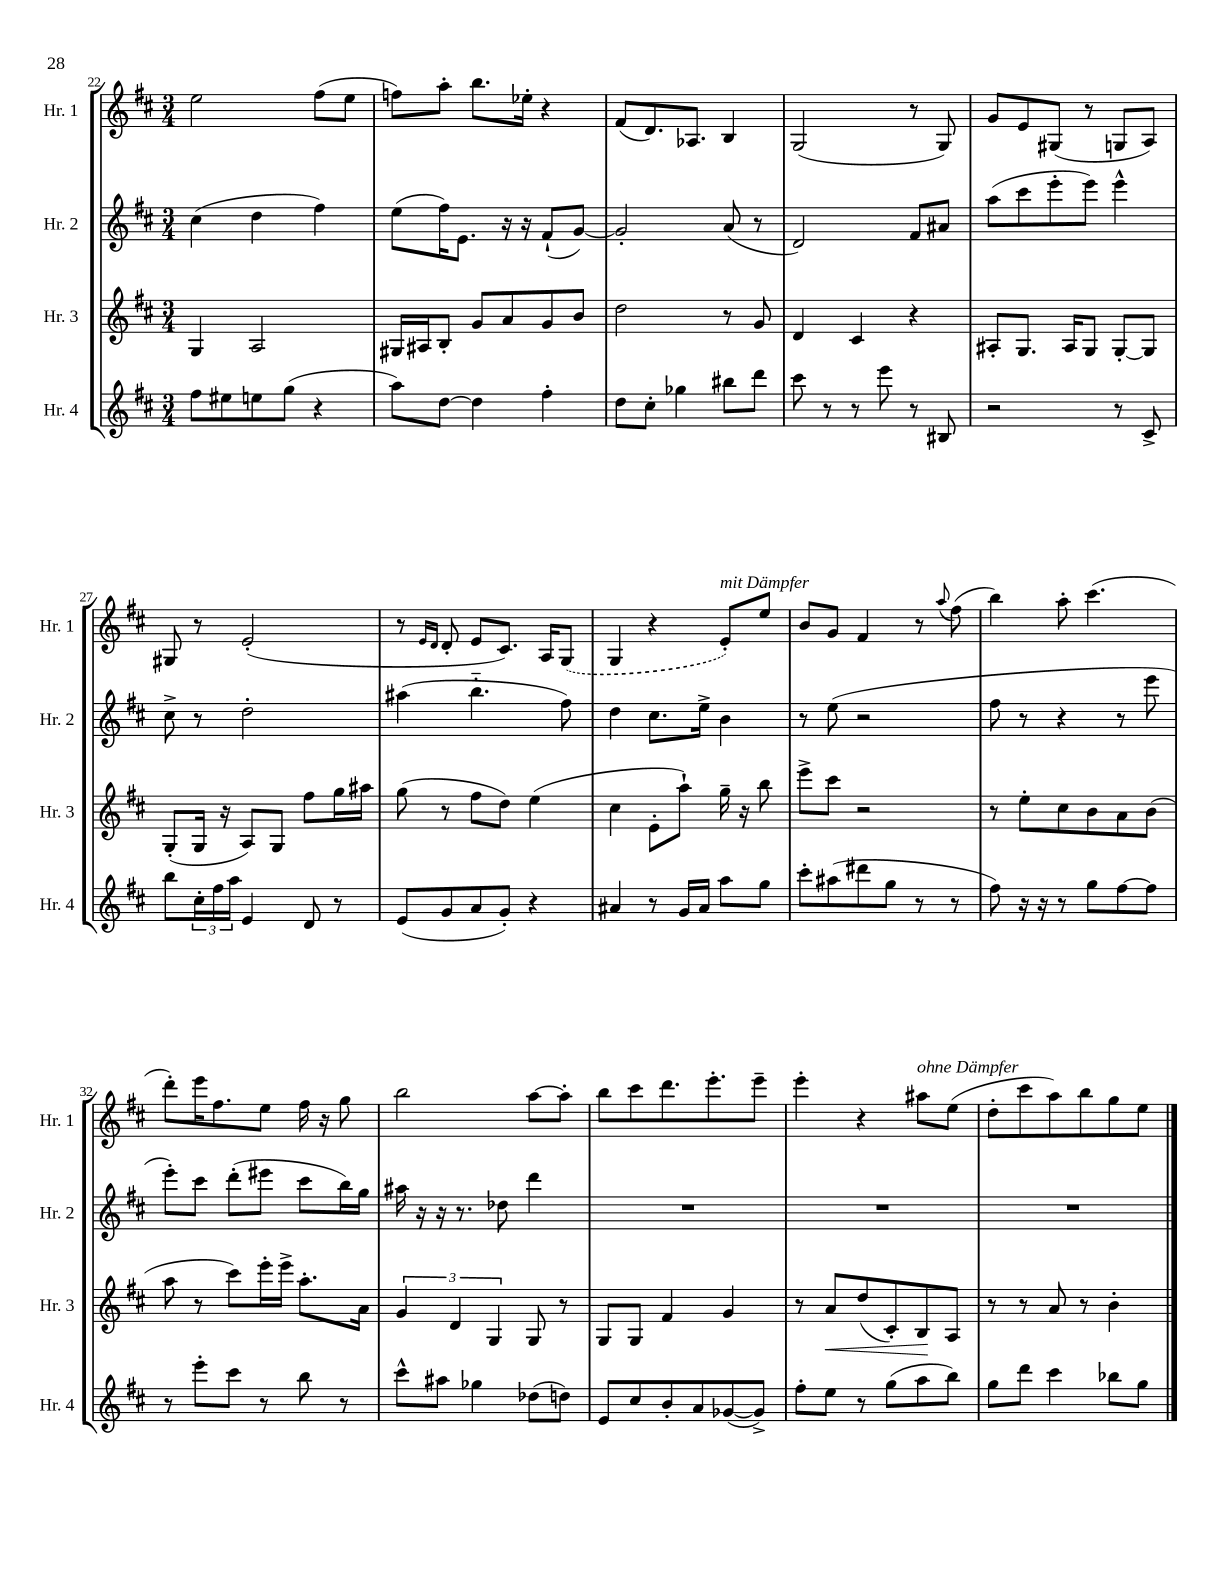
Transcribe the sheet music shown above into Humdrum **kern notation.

**kern	**kern	**kern	**kern
*staff4	*staff3	*staff2	*staff1
*clefG2	*clefG2	*clefG2	*clefG2
*k[f#c#]	*k[f#c#]	*k[f#c#]	*k[f#c#]
*M3/4	*M3/4	*M3/4	*M3/4
8ff#	4G	(4cc#	2ee
8ee#	.	.	.
8ee	2A	4dd	.
(8gg	.	.	.
4r	.	4ff#)	(8ff#
.	.	.	8ee
=	=	=	=
8aa)	16G#	(8ee	8ff)
.	16A#	.	.
[8dd	8B'	16ff#)	8aa'
.	.	8.e	.
4dd]	8g	.	8.bb
.	8a	16r	.
.	.	16r	16ee-'
4ff#'	8g	(8f#`	4r
.	8b	[8g)	.
=	=	=	=
8dd	2dd	2g']	(8f#
8cc#'	.	.	8.d)
4gg-	.	.	.
.	.	.	8.A-
8bb#	8r	(8a	4B
8ddd	8g	8r	.
=	=	=	=
8ccc#	4d	2d)	(2G
8r	.	.	.
8r	4c#	.	.
8eee	.	.	.
8r	4r	8f#	8r
8B#	.	8a#	8G)
=	=	=	=
2r	8A#'	(8aa	8g
.	8.G	8ccc#	8e
.	.	8eee'	(8G#
.	16A#	.	.
.	8G	8eee)	8r
8r	[8G'	4eee^^	8G
8c#^	8G]	.	8A)
=	=	=	=
8bb	(8G'	8cc#^	8G#
24cc#'	16G	8r	8r
24ff#	.	.	.
.	16r	.	.
24aa	.	.	.
4e	8A)	2dd'	(2e'
.	8G	.	.
8d	8ff#	.	.
8r	16gg	.	.
.	16aa#	.	.
=	=	=	=
(8e	(8gg	(4aa#	8r
.	.	.	16qqe
.	.	.	16qqd
8g	8r	.	8d'
8a	8ff#	4.bb'~	8e
8g')	8dd)	.	8.c#)
4r	(4ee	.	.
.	.	.	16A
.	.	8ff#)	(8G
=	=	=	=
4a#	4cc#	4dd	4G
8r	8e'	8.cc#	4r
16g	8aa`)	.	.
16a#	.	16ee^	.
8aa	16gg~	4b	8e')
.	16r	.	.
8gg	8bb	.	8ee
=	=	=	=
8ccc#'	8eee^	8r	8b
(8aa#	8ccc#	(8ee	8g
8ddd#	2r	2r	4f#
8gg	.	.	.
8r	.	.	8r
.	.	.	8qqaa
8r	.	.	(8ff#
=	=	=	=
8ff#)	8r	8ff#	4bb)
16r	8ee'	8r	.
16r	.	.	.
8r	8cc#	4r	8aa'
8gg	8b	.	(4.ccc#
[8ff#	8a	8r	.
8ff#]	(8b	8eee	.
=	=	=	=
8r	8aa	8eee')	8ddd')
8eee'	8r	8ccc#	16eee
.	.	.	8.ff#
8ccc#	8ccc#)	(8ddd'	.
8r	16eee'	8eee#	8ee
.	16eee^	.	.
8bb	8.aa'	8ccc#	16ff#
.	.	.	16r
8r	.	16bb)	8gg
.	16a	16gg	.
=	=	=	=
8ccc#^^	6g	16aa#	2bb
.	.	16r	.
8aa#	.	16r	.
.	6d	.	.
.	.	8.r	.
4gg-	.	.	.
.	6G	.	.
.	.	8dd-	.
(8dd-	8G	4ddd	[8aa
8dd)	8r	.	8aa']
=	=	=	=
8e	8G	2.r	8bb
8cc#	8G	.	8ccc#
8b'	4f#	.	8.ddd
8a	.	.	.
.	.	.	8.eee'
([8g-	4g	.	.
8g-^])	.	.	8eee~
=	=	=	=
8ff#'	8r	2.r	4eee'
8ee	8a	.	.
8r	(8dd	.	4r
(8gg	8c#')	.	.
8aa	8B	.	8aa#
8bb)	8A	.	(8ee
=	=	=	=
8gg	8r	2.r	8dd'
8ddd	8r	.	8ccc#
4ccc#	8a	.	8aa)
.	8r	.	8bb
8bb-	4b'	.	8gg
8gg	.	.	8ee
==	==	==	==
*-	*-	*-	*-
